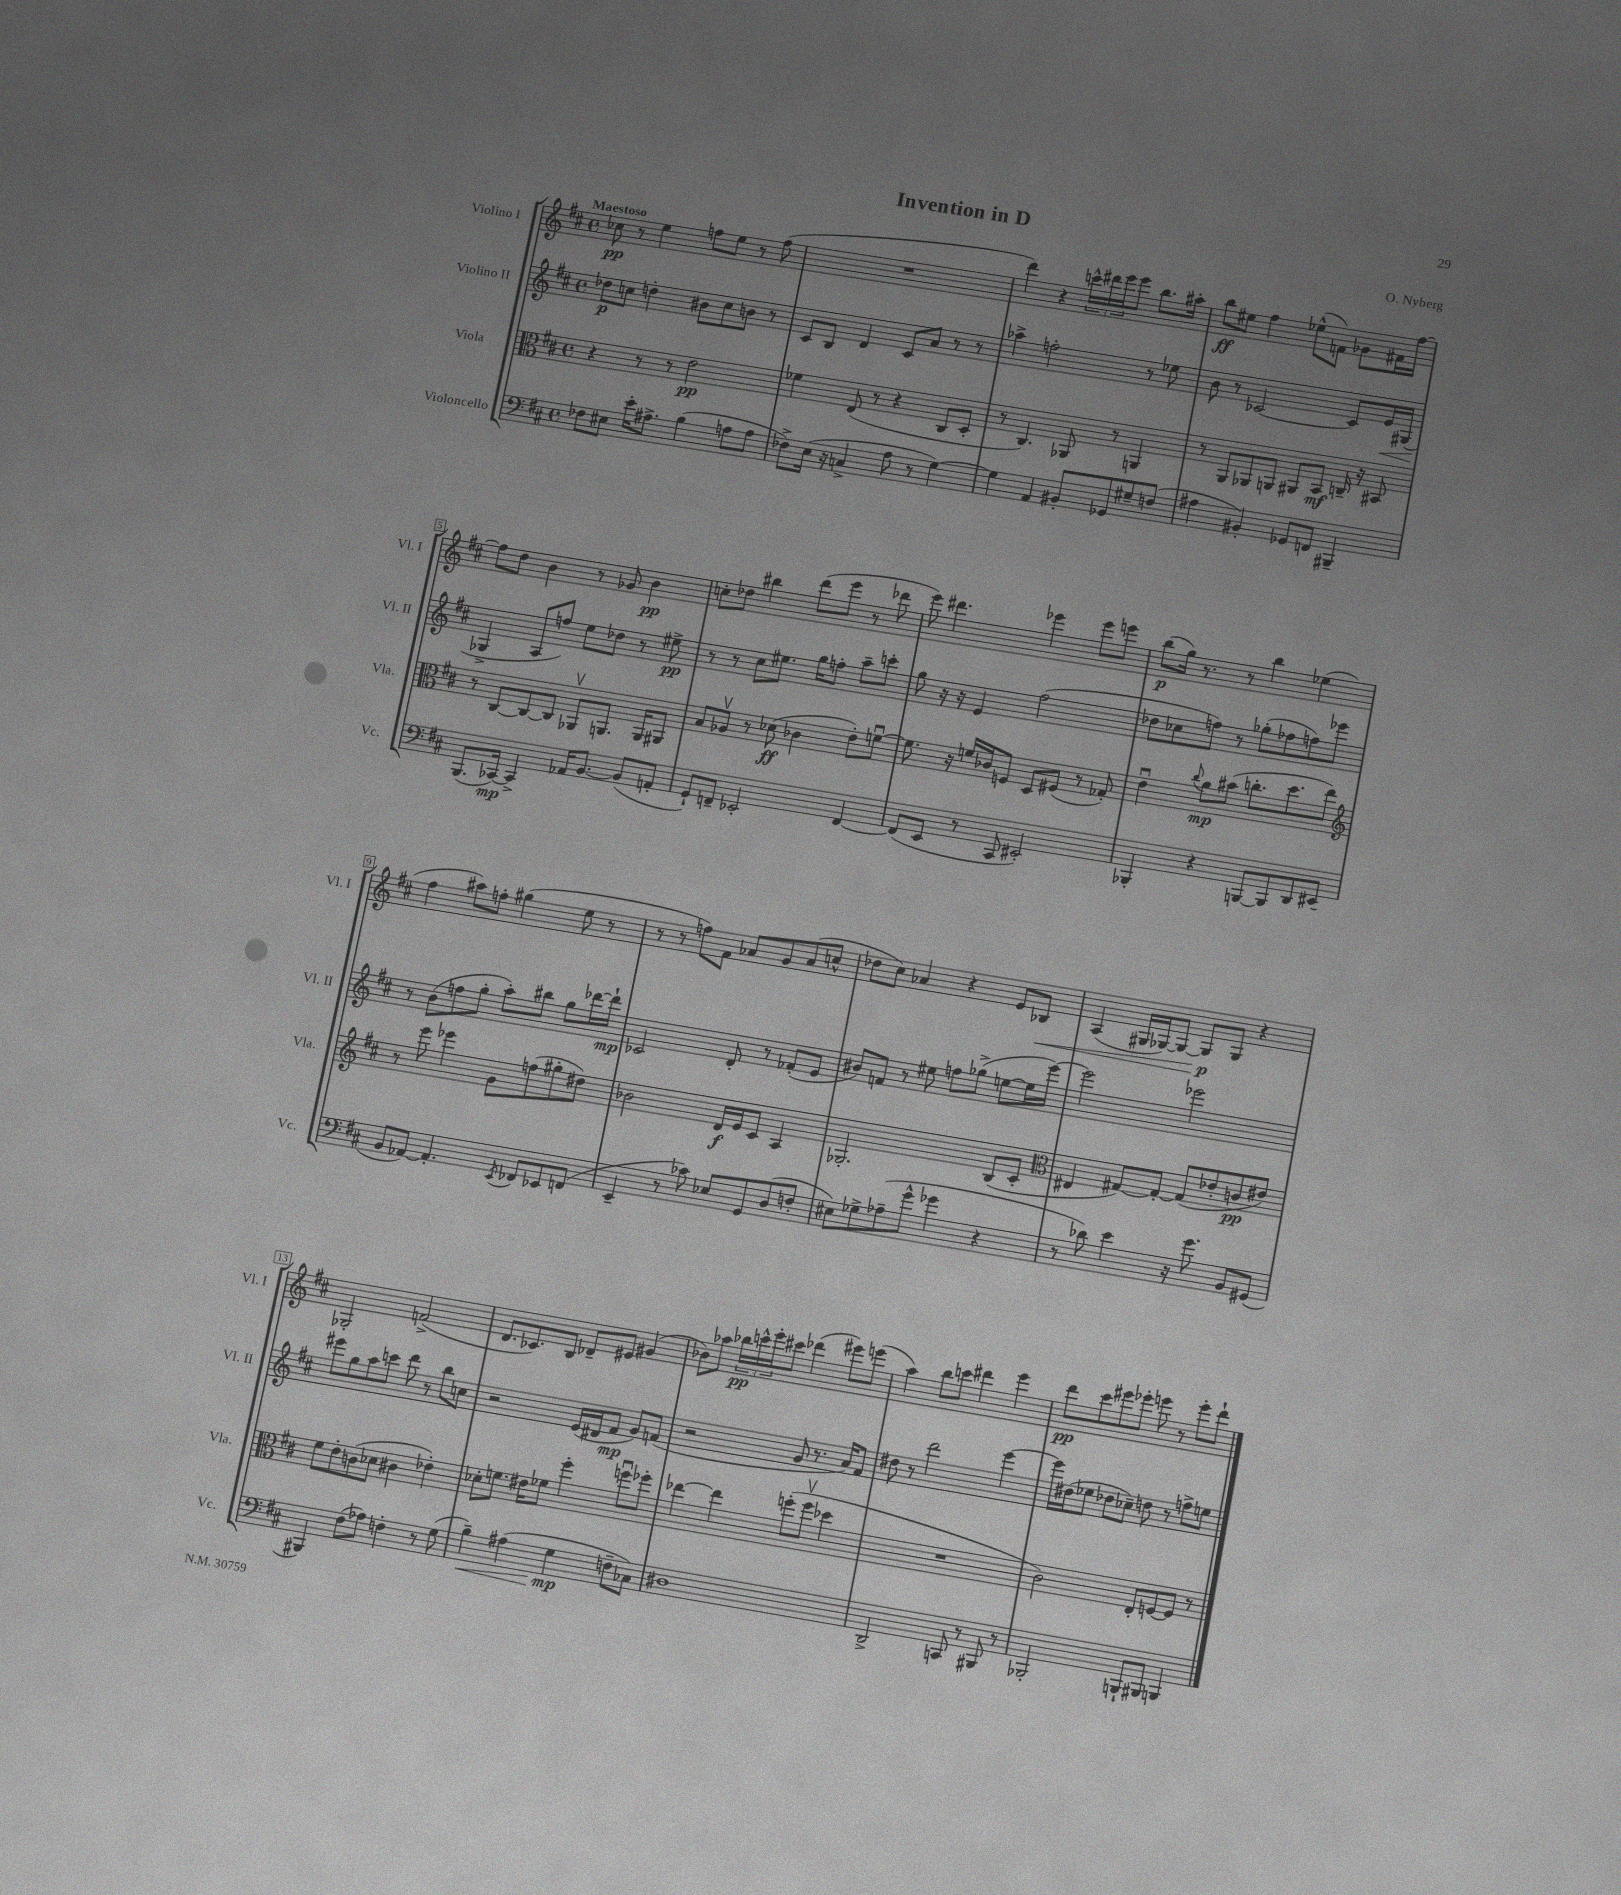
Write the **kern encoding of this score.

**kern	**dynam	**kern	**dynam	**kern	**dynam	**kern	**dynam
*part4	*part4	*part3	*part3	*part2	*part2	*part1	*part1
*staff4	*staff4	*staff3	*staff3	*staff2	*staff2	*staff1	*staff1
*I"Violoncello	*	*I"Viola	*	*I"Violino II	*	*I"Violino I	*
*I'Vc.	*	*I'Vla.	*	*I'Vl. II	*	*I'Vl. I	*
*clefF4	*	*clefC3	*	*clefG2	*	*clefG2	*
*k[f#c#]	*	*k[f#c#]	*	*k[f#c#]	*	*k[f#c#]	*
*M4/4	*	*M4/4	*	*M4/4	*	*M4/4	*
*met(c)	*	*met(c)	*	*met(c)	*	*met(c)	*
=1	=1	=1	=1	=1	=1	=1	=1
!	!	!	!	!	!	!LO:TX:a:B:t=Maestoso	!
8F-X\L	.	4r	.	8dd-X\L	p	8cc-X\	pp
8E#X\J	.	.	.	8ccn\J	.	8r	.
16e'\KL	.	8r	.	4ddn'\	.	4ee\	.
8.A#X^\J	.	.	.	.	.	.	.
.	.	8r	.	.	.	.	.
(4B\	.	2e\	pp	8b#X\L	.	8ffn\L	.
.	.	.	.	8cc\	.	8ee\J	.
8An\L	.	.	.	8bn\J	.	8r	.
8A\J	.	.	.	8r	.	(8ff\	.
=2	=2	=2	=2	=2	=2	=2	=2
8F-X^\L)	.	4f-X\	.	8c#/L	.	1r	.
(16E\Jk	.	.	.	8B/J	.	.	.
16r	.	.	.	.	.	.	.
4Cn^/	.	(8E/	.	4d/	.	.	.
.	.	8r	.	.	.	.	.
8A\	.	4r	.	8c#/L	.	.	.
8r	.	.	.	8a/J	.	.	.
[4G\)	.	8C#/L	.	8r	.	.	.
.	.	8D'/J	.	8r	.	.	.
=3	=3	=3	=3	=3	=3	=3	=3
4G\]	.	8r	.	4aa-X^\	.	4ddd\)	.
.	.	4.C#/)	.	.	.	.	.
4AA/	.	.	.	2ffn'\	.	4r	.
8BB#X'/L	.	8AA-X/	.	.	.	24cccn^^\LL	.
.	.	.	.	.	.	24ddd#X\	.
.	.	.	.	.	.	24eee\J	.
8GG-X/	.	8r	.	.	.	8eee\J	.
8G#X~/	.	4AAn/	.	8r	.	8.bb\L	.
(8Fn/J	.	.	.	8ee-X\	.	.	.
.	.	.	.	.	.	16aa#X'\Jk	.
=4	=4	=4	=4	=4	=4	=4	=4
4A#X\	.	8r	.	8b\	.	8bb\L	ff
.	.	8AA/L	.	8r	.	8ee#X\J	.
4BB#X'/)	.	8AA-X/	.	[2c-X/	.	4ff#\	.
.	.	8AAn/J	.	.	.	.	.
8GG-X/L	.	8AA#X/L	.	.	.	(8ee-X^^\L	.
8FFn/J	.	8BB/J	mf	.	.	8fn\J)	.
4BBB#X~/	.	16Cn~/	.	8c-/L]	.	8g-X\L	.
.	.	16r	.	.	.	.	.
!	!	!	!	!	!LO:HP:b	!	!
.	.	8BB#X/	.	16e/L	<	16f#X\L	.
.	.	.	.	(16G#X/JJ	.	[16ff#\JJ	.
!!LO:LB:g=z
=5	=5	=5	=5	=5	=5	=5	=5
(8.BBB/L	.	8r	.	4G-X^/	.	8ff#\L]	.
.	.	[8C#/L	.	.	.	8dd\J	.
[16CC-X/Jk)	mp	.	.	.	.	.	.
4CC-^/]	.	8C#/_	.	8A/L	[	4b\	.
.	.	8C#/J]	.	8ffn/J)	.	.	.
16AA-X/KL	.	8AA-Xv/L	.	8ee\L	.	8r	.
[8.BB/J	.	.	.	.	.	.	.
.	.	8.AAn/J	.	8dd-X\J	.	8g-X/	.
(8BB/L]	.	.	.	8r	.	4b\	pp
.	.	16AA/KL	.	.	.	.	.
8AAn'/J	.	8AA#X/J	.	8ee#X^\	pp	.	.
=6	=6	=6	=6	=6	=6	=6	=6
8GG`/L)	.	8B/L	.	8r	.	8ccn'\L	.
8FFn~/J	.	8A-Xv/J	.	8r	.	8dd-X\J	.
2EE-X'/	.	8r	.	8cc#\L	.	4bb#X\	.
.	.	(8d-X\	ff	8.ee#X\J	.	.	.
.	.	4c-X\	.	.	.	(8ddd\L	.
.	.	.	.	16gg\KL	.	.	.
.	.	.	.	8ffn'\J	.	8eee\J	.
[4FF/	.	8e'\L)	.	8aa~\L	.	8r	.
.	.	[8fnu\J	.	8cccn'\J	.	8ddd-X\	.
=7	=7	=7	=7	=7	=7	=7	=7
(8FF/L]	.	8.f\]	.	8gg\	.	8eee\)	.
8EE/J	.	.	.	16r	.	4.ddd#X\	.
.	.	16r	.	16r	.	.	.
8r	.	16fn/LL	.	4e/	.	.	.
.	.	16c-X/J	.	.	.	.	.
8CC#/	.	8Fn/J	.	.	.	.	.
2EE#X'/)	.	8D/L	.	(2ff#\	.	4eee-X\	.
.	.	(8F#X/J	.	.	.	.	.
.	.	8r	.	.	.	8eee-\L	.
.	.	8G-X'/)	.	.	.	8eeen\J	.
=8	=8	=8	=8	=8	=8	=8	=8
4BBB-X'/	.	4eu\	.	8dd-X\L	.	(8bb\L	p
.	.	.	.	8cc-X\	.	16gg\Jk)	.
.	.	.	.	.	.	8.r	.
.	.	8qqcc#/	.	.	.	.	.
4r	.	8a\L	mp	8ffn\J)	.	.	.
.	.	(8b#X\J	.	8r	.	8r	.
[8BBBn/L	.	8.ccn'\L	.	(8gg-X'\L	.	4bb\	.
8BBB/]	.	.	.	8ff-X\	.	.	.
.	.	8.dd\	.	.	.	.	.
8DD/	.	.	.	8ffn\)	.	(4ee-X\	.
(8EE#X/J	.	8ee\J)	.	8eee-X\J	.	.	.
!!LO:LB:g=z
=9	=9	=9	=9	=9	=9	=9	=9
*	*	*clefG2	*	*	*	*	*
8BB/L	.	8r	.	8r	.	4ff#\	.
[8AA-X/J)	.	8eee\	.	(8b\L	.	.	.
4.AA-'/]	.	4eee-X\	.	8ffn\	.	8aa#X\L)	.
.	.	.	.	8gg'\J	.	8ffn'\J	.
.	.	8g\L	.	8aa'\L)	.	(4gg#X\	.
8qEE/	.	.	.	.	.	.	.
8FF-X/L	.	(8ffn\	.	8bb#X\J	.	.	.
8EE-X/	.	8gg#X'\	.	8gg\L	.	8ee\	.
(8FFn/J	.	8dd#X\J)	.	[16ddd-X\L	.	8r	.
.	.	.	.	16ddd-`\JJ]	mp	.	.
=10	=10	=10	=10	=10	=10	=10	=10
4EE~/	.	2b-X\	.	2c-X/	.	8r	.
.	.	.	.	.	.	8r	.
8r	.	.	.	.	.	8ffn\L)	.
8c-X\)	.	.	.	.	.	8f#\J	.
8E-X/L	.	16d/LL	f	8d'/	.	8a-X/L	.
.	.	16e/J	.	.	.	.	.
8GG/	.	8c#/J	.	8r	.	8g/	.
(8D/	.	4A/	.	(8f-X'/L	.	(8a-/	.
8Fn'/J	.	.	.	8e/J	.	8ccn^^/J	.
=11	=11	=11	=11	=11	=11	=11	=11
8E#X\L)	.	2.G-X'/	.	8b#X/L)	.	8dd-X\L	.
8G-X^\	.	.	.	8fn/J	.	8cc#\J)	.
(8A-X~\	.	.	.	8r	.	4a-X/	.
8g^^\J	.	.	.	8ee#X\	.	.	.
4g-X\	.	.	.	8ffn\L	.	4r	.
.	.	.	.	(8gg-X^\J	.	.	.
4r	.	(8B/L	.	[8een\L	.	8e/L	.
!	!	!	!	!	!	!	!LO:HP:b
.	.	8c#'/J	.	16ee\L]	.	8B-X/J	<
.	.	.	.	[16eee\JJ)	.	.	.
=12	=12	=12	=12	=12	=12	=12	=12
*	*	*clefC3	*	*	*	*	*
8r	.	4E#X/	.	2eee\]	.	(4A/	.
8d-X\)	.	.	.	.	.	.	.
4e\	.	[8G#X/L)	.	.	.	16G#X/LL	.
.	.	.	.	.	.	[16G-X/J)	.
.	.	8G#'/J_	.	.	.	8G-/J_	.
16r	.	(8G#/L]	.	2eee-X\	.	8G-/L]	p
8.g\	.	.	.	.	.	.	.
.	.	8e-X'/	.	.	.	8G-/J	[
8BB/L	.	8cn/	pp	.	.	4r	.
(8GG#X/J	.	8e#X/J)	.	.	.	.	.
!!LO:LB:g=z
=13	=13	=13	=13	=13	=13	=13	=13
4BBB#X/)	.	8f#\L	.	8eee#X\L	.	2G-X'/	.
.	.	8e'\	.	8gg\	.	.	.
(8F#\L	.	(8cn\	.	8aa\	.	.	.
8A-X\J)	.	8d-X\J	.	8cccn\J	.	.	.
4Fn'\	.	4c#X\	.	8ddd\	.	(2fn^/	.
.	.	.	.	8r	.	.	.
8r	.	4e-X'\)	.	8bb\L	.	.	.
(8G\	.	.	.	8ccn\J	.	.	.
=14	=14	=14	=14	=14	=14	=14	=14
!	!LO:HP:b	!	!	!	!	!	!
4B~\)	<	8d-X'\L	.	2r	.	8.d/L	.
.	.	8.fn\J	.	.	.	.	.
.	.	.	.	.	.	8.c-X/)	.
(4A#X\	.	.	.	.	.	.	.
.	.	16e#X\KL	.	.	.	.	.
.	.	8f-X\J	.	.	.	8B/J	.
4G\	mp	4ff#'\	.	(16e/LL	.	8d-X~/L	.
.	.	.	.	16d#X/J	.	.	.
.	.	.	.	8f#/J	mp	8e#X/J	.
8Fn~\L	[	8ffnu\L	.	8g/L)	.	(4g#X/	.
8C-X\J)	.	8ff-X'\J	.	(8fn/J	.	.	.
=15	=15	=15	=15	=15	=15	=15	=15
1D#X	.	[4ee-X\	.	2r	.	8b-X\L)	.
.	.	.	.	.	.	8aa-X\J	.
.	.	4ee-\]	.	.	.	24bb-X\LL	pp
.	.	.	.	.	.	24cccn^^\	.
.	.	.	.	.	.	24eee'\J	.
.	.	.	.	.	.	8ccc#X\J	.
.	.	(8ffn'\L	.	8g/	.	(4ddd-X\	.
.	.	8ffv\J	.	8.r	.	.	.
.	.	4dd-X\	.	.	.	8eee#X\L)	.
.	.	.	.	16a/KL)	.	.	.
.	.	.	.	8f#/J	.	(8eeen\J	.
=16	=16	=16	=16	=16	=16	=16	=16
2DD^/	.	1r	.	8dd#X\	.	4aa\)	.
.	.	.	.	8r	.	.	.
.	.	.	.	2ddd\	.	8bb\L	.
.	.	.	.	.	.	8cccn\J	.
8CCn/	.	.	.	.	.	4ddd#X\	.
8r	.	.	.	.	.	.	.
8BBB#X/	.	.	.	[4eee\	.	4eee\	.
8r	.	.	.	.	.	.	.
=17	=17	=17	=17	=17	=17	=17	=17
2BBB-X'/	.	2c#\)	.	16eee\LL]	.	8ddd\L	pp
.	.	.	.	(16dd#X\J	.	.	.
.	.	.	.	8ee-X\J	.	8ccc#\	.
.	.	.	.	8dd-X\L	.	8eee#X\	.
.	.	.	.	8cc-X~\J)	.	8eee-X'\J	.
8BBBn`/L	.	8E'/L	.	8ddn\	.	8eeen\	.
8BBB#X/J	.	[8Fn/	.	8r	.	8r	.
4BBBn/	.	8F/J]	.	8ffn^\L	.	8eee'\L	.
.	.	8r	.	8een\J	.	8ddd`\J	.
==	==	==	==	==	==	==	==
*-	*-	*-	*-	*-	*-	*-	*-
